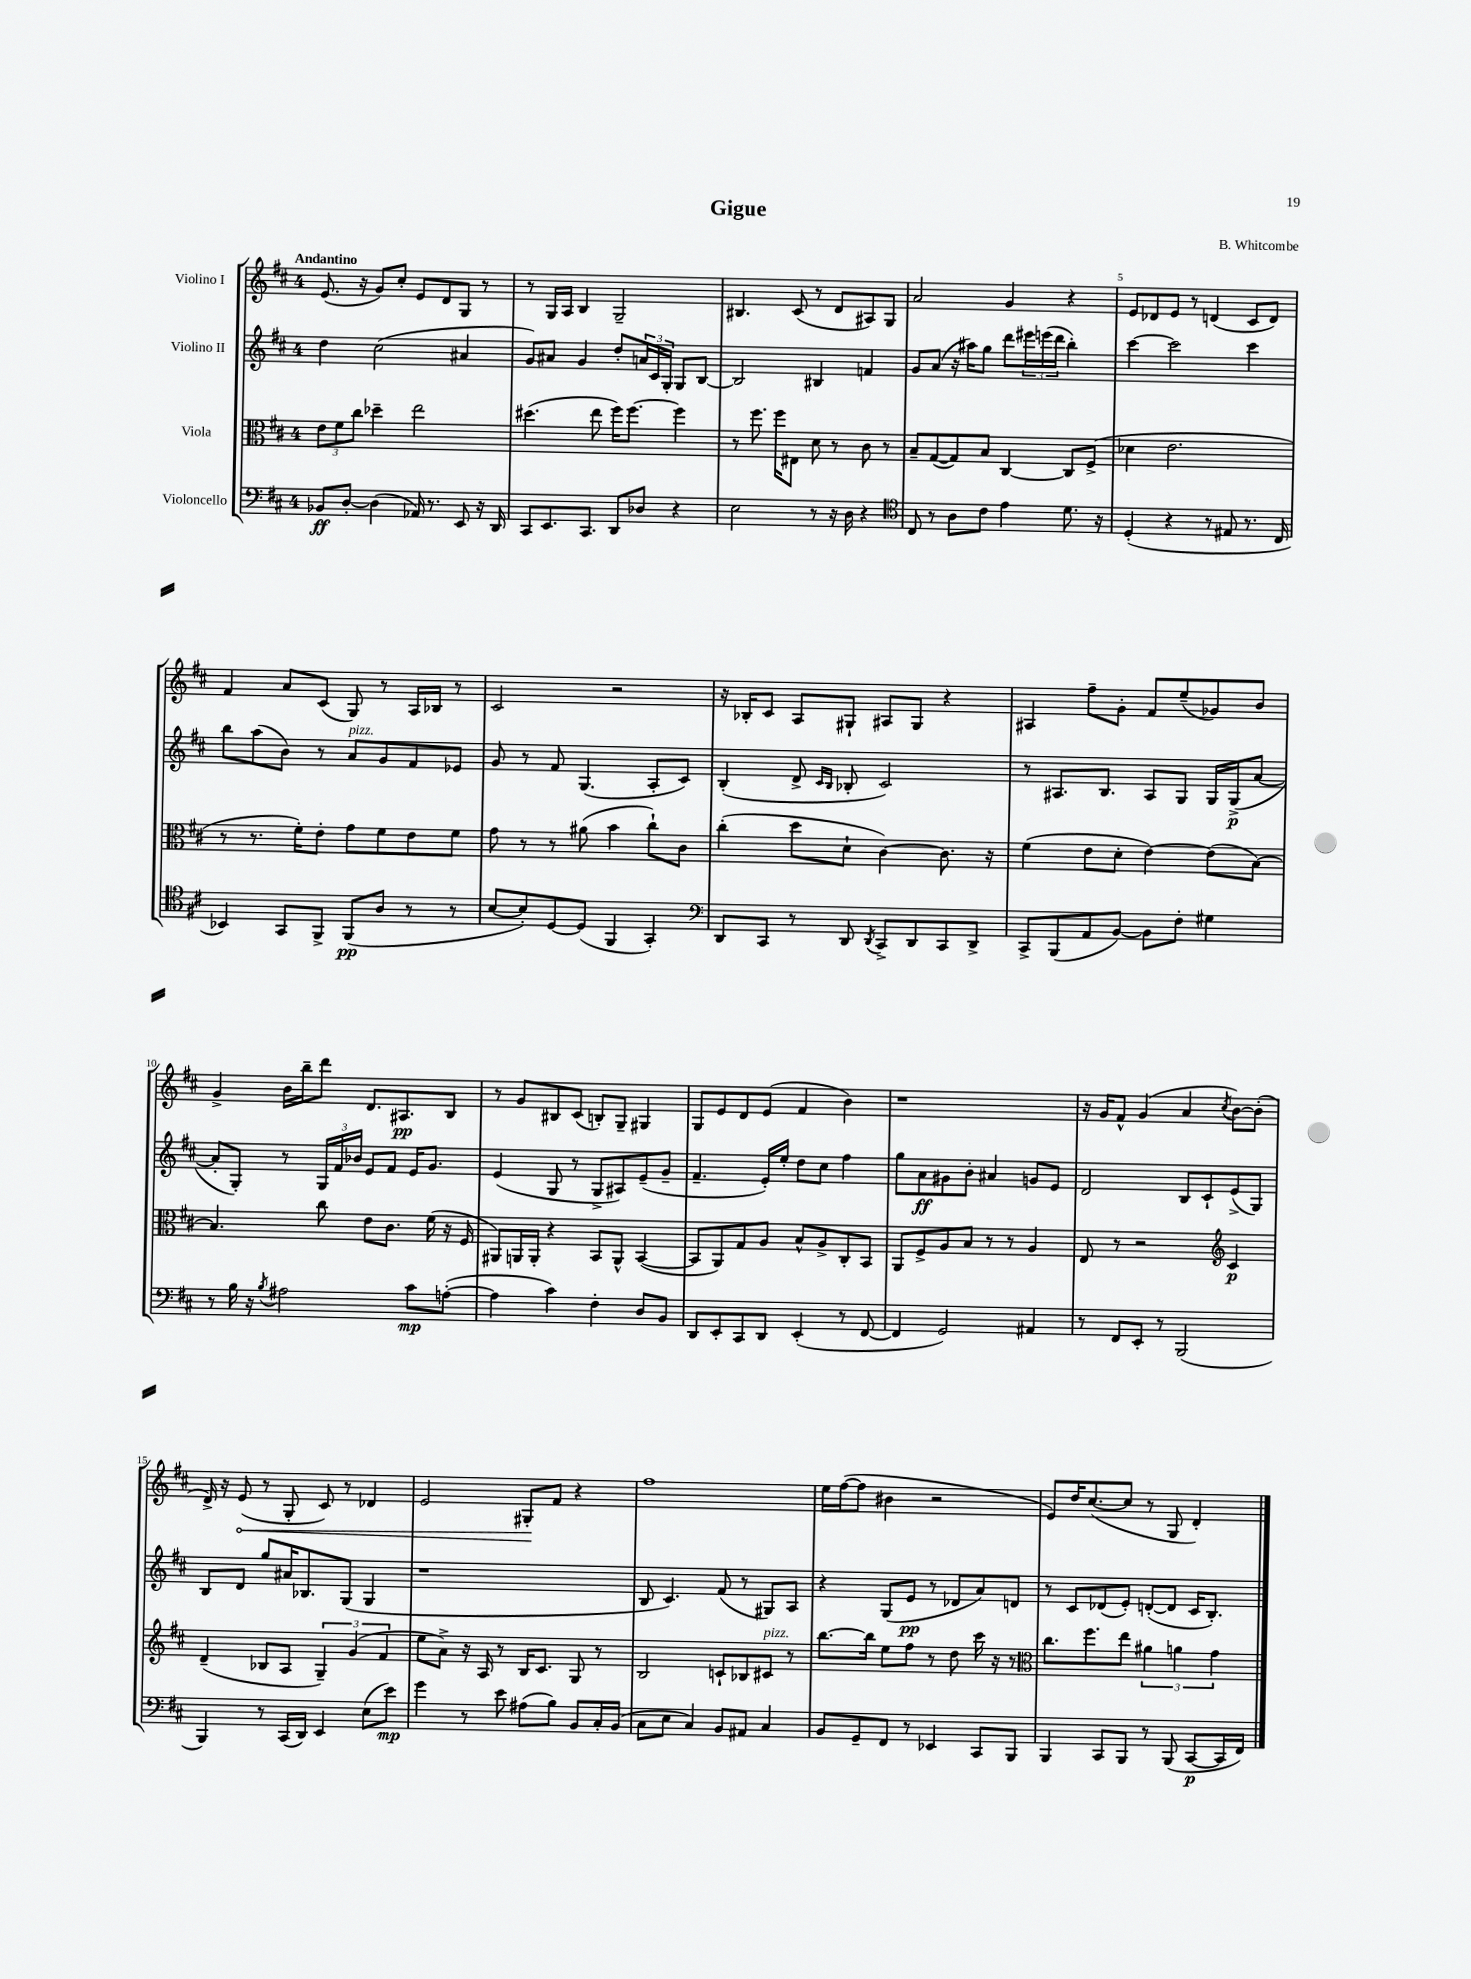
\header { title = "Gigue" composer = "B. Whitcombe" }
<<
\new StaffGroup <<
\new Staff = "s0" \with { instrumentName = "Violino I" } {
    \clef treble \key d \major \once \override Staff.TimeSignature.style = #'single-digit \time 4/4 \tempo "Andantino"
    e'8.( r16 g'8) cis''8-. e'8 d'8 g8 r8 |
    r8 g16 a16 b4 g2-- |
    bis4. cis'8( r8 d'8 ais8) g8 |
    a'2 g'4 r4 |
    e'8 des'8 e'8 r8 d'4( cis'8 d'8) |
    fis'4 a'8 cis'8( g8) r8 a16 bes16 r8 |
    cis'2 r2 |
    r16 bes16-. cis'8 a8 gis8-! ais8 gis8 r4 |
    ais4 fis''8-- g'8-. fis'8 e''8--( ges'8) b'8 |
    g'4-> b'16 b''16-- d'''8 d'8. ais8.\pp b8 |
    r8 g'8 bis8 cis'8( b8-.) g8-- gis4 |
    g8 e'8 d'8 e'8( fis'4 b'4) |
    r1 |
    r16 g'16 fis'8-^ g'4( a'4 \acciaccatura { cis''8 } b'8~) b'8-.( |
    d'16->) r16 \once \override Hairpin.circled-tip = ##t e'8\<( r8 g8-. cis'8) r8 des'4 |
    e'2 gis8-.\! fis'8 r4 |
    fis''1 |
    e''16 fis''16~( fis''8 bis'4 r2 |
    e'8) d''16 cis''8.~( cis''8 r8 g8 d'4-.) \bar "|." |
}
\new Staff = "s1" \with { instrumentName = "Violino II" } {
    \clef treble \key d \major \once \override Staff.TimeSignature.style = #'single-digit \time 4/4
    d''4 cis''2( ais'4 |
    g'8) ais'8 g'4 d''8-. \tuplet 3/2 { a'16 cis'16 g16-. } g8 b8~ |
    b2 bis4 f'4 |
    g'8 a'8( r16 ais''16) g''8 d'''8 \tuplet 3/2 { eis'''16 e'''16( d'''16 } b''4-.) |
    cis'''4~ cis'''2 cis'''4 |
    b''8 a''8( b'8) r8 a'8^\markup { \italic "pizz." } g'8 fis'8 ees'8 |
    g'8 r8 fis'8 g4.( a8-. cis'8) |
    b4-.( d'8-> \grace { cis'16 b16 } bes8-. cis'2) |
    r8 ais8. b8. ais8 g8 g16 g16->\p( a'8~ |
    a'8-. g8-.) r8 \tuplet 3/2 { g16 fis'16 bes'16 } e'8 fis'8 e'16 g'8. |
    e'4( g8 r8 g8-> ais8) e'8--( g'8-- |
    fis'4.-- e'16-.) e''16-. d''8 cis''8 fis''4 |
    g''8 a'8\ff gis'8 b'8-. ais'4 g'8 e'8 |
    d'2 b8 cis'8-! e'8->( g8) |
    b8 d'8 g''8 ais'16 bes8. g8( g4 |
    r1 |
    b8 cis'4.) fis'8( r8 gis8) a8 |
    r4 g8( e'8\pp r8 des'8 a'8) d'8 |
    r8 cis'8 des'8( e'8-.) d'8~-.( d'8 cis'16 b8.-.) \bar "|." |
}
\new Staff = "s2" \with { instrumentName = "Viola" } {
    \clef alto \key d \major \once \override Staff.TimeSignature.style = #'single-digit \time 4/4
    \tuplet 3/2 { e'8 fis'8 cis''8 } des''4-- e''2 |
    dis''4.( e''8 fis''16) fis''8.~ fis''4 |
    r8 fis''8. fis''16 eis8 d'8 r8 cis'8 r8 |
    b8-- g8~( g8) b8 cis4~ cis8 fis8->( |
    des'4 e'2. |
    r8 r8. fis'16-.) e'8-. g'8 fis'8 e'8 fis'8 |
    g'8 r8 r8 ais'8( b'4 cis''8-!) cis'8 |
    cis''4-.( d''8 d'8-! cis'4~) cis'8. r16 |
    fis'4( e'8 d'8-. e'4~) e'8( b8~) |
    b4. cis''8 e'8 cis'8. fis'16( r16 fis16 |
    ais,8) a,16 a,16-. r4 b,8 a,8-^ b,4~( |
    b,8 a,8) g8 a8 b8-^ a8-> cis8-. b,8 |
    a,8 fis8-> a8 b8 r8 r8 a4 |
    e8 r8 r2 \clef treble cis'4\p |
    d'4--( bes8 a8 \tuplet 3/2 { g4--) g'4( fis'4 } |
    e''8 a'8->) r16 a16 r8 b16 cis'8. g8 r8 |
    b2 c'8-! bes8 cis'8^\markup { \italic "pizz." } r8 |
    b''8.~ b''16 e''8 fis''8 r8 d''8 cis'''16 r16 r8 |
    \clef alto cis''8. fis''8. e''8 \tuplet 3/2 { ais'4 a'4 g'4 } \bar "|." |
}
\new Staff = "s3" \with { instrumentName = "Violoncello" } {
    \clef bass \key d \major \once \override Staff.TimeSignature.style = #'single-digit \time 4/4
    bes,8\ff d8~-. d4( aes,16) r8. e,8 r16 d,16 |
    cis,8 e,8. cis,8. d,8 des8 r4 |
    e2 r8 r16 d16 r4 |
    \clef tenor cis8 r8 a8 cis'8 e'4 d'8. r16 |
    d4-.( r4 r8 eis8 r8. cis16 |
    bes,4) g,8 fis,8-> fis,8\pp( a8 r8 r8 |
    b8~ b8-.) d8~ d8( fis,4 g,4-.) |
    \clef bass d,8 cis,8 r8 d,8 \acciaccatura { d,8 } cis,8-> d,8 cis,8 d,8-> |
    cis,8-> b,,8( a,8 b,8~) b,8 fis8-. gis4 |
    r8 b16 r16 \acciaccatura { b8 } ais2 cis'8\mp a8~-.( |
    a4 cis'4) fis4-. d8 b,8 |
    d,8 e,8-. cis,8 d,8 e,4-.( r8 fis,8~ |
    fis,4 g,2) ais,4 |
    r8 fis,8 e,8-. r8 b,,2( |
    b,,4) r8 cis,16( d,16) e,4 e8( e'8\mp) |
    g'4 r8 e'8 ais8( b8) b,8 cis16-. b,16( |
    cis8 e8 cis4) b,8 ais,8 cis4 |
    b,8 g,8-- fis,8 r8 ees,4 cis,8 b,,8 |
    b,,4 cis,8 b,,8 r8 b,,8( cis,8~\p cis,16 fis,16) \bar "|." |
}
>>
>>
\layout { \context { \Score \override BarNumber.break-visibility = ##(#f #t #t) barNumberVisibility = #(every-nth-bar-number-visible 5) } }
